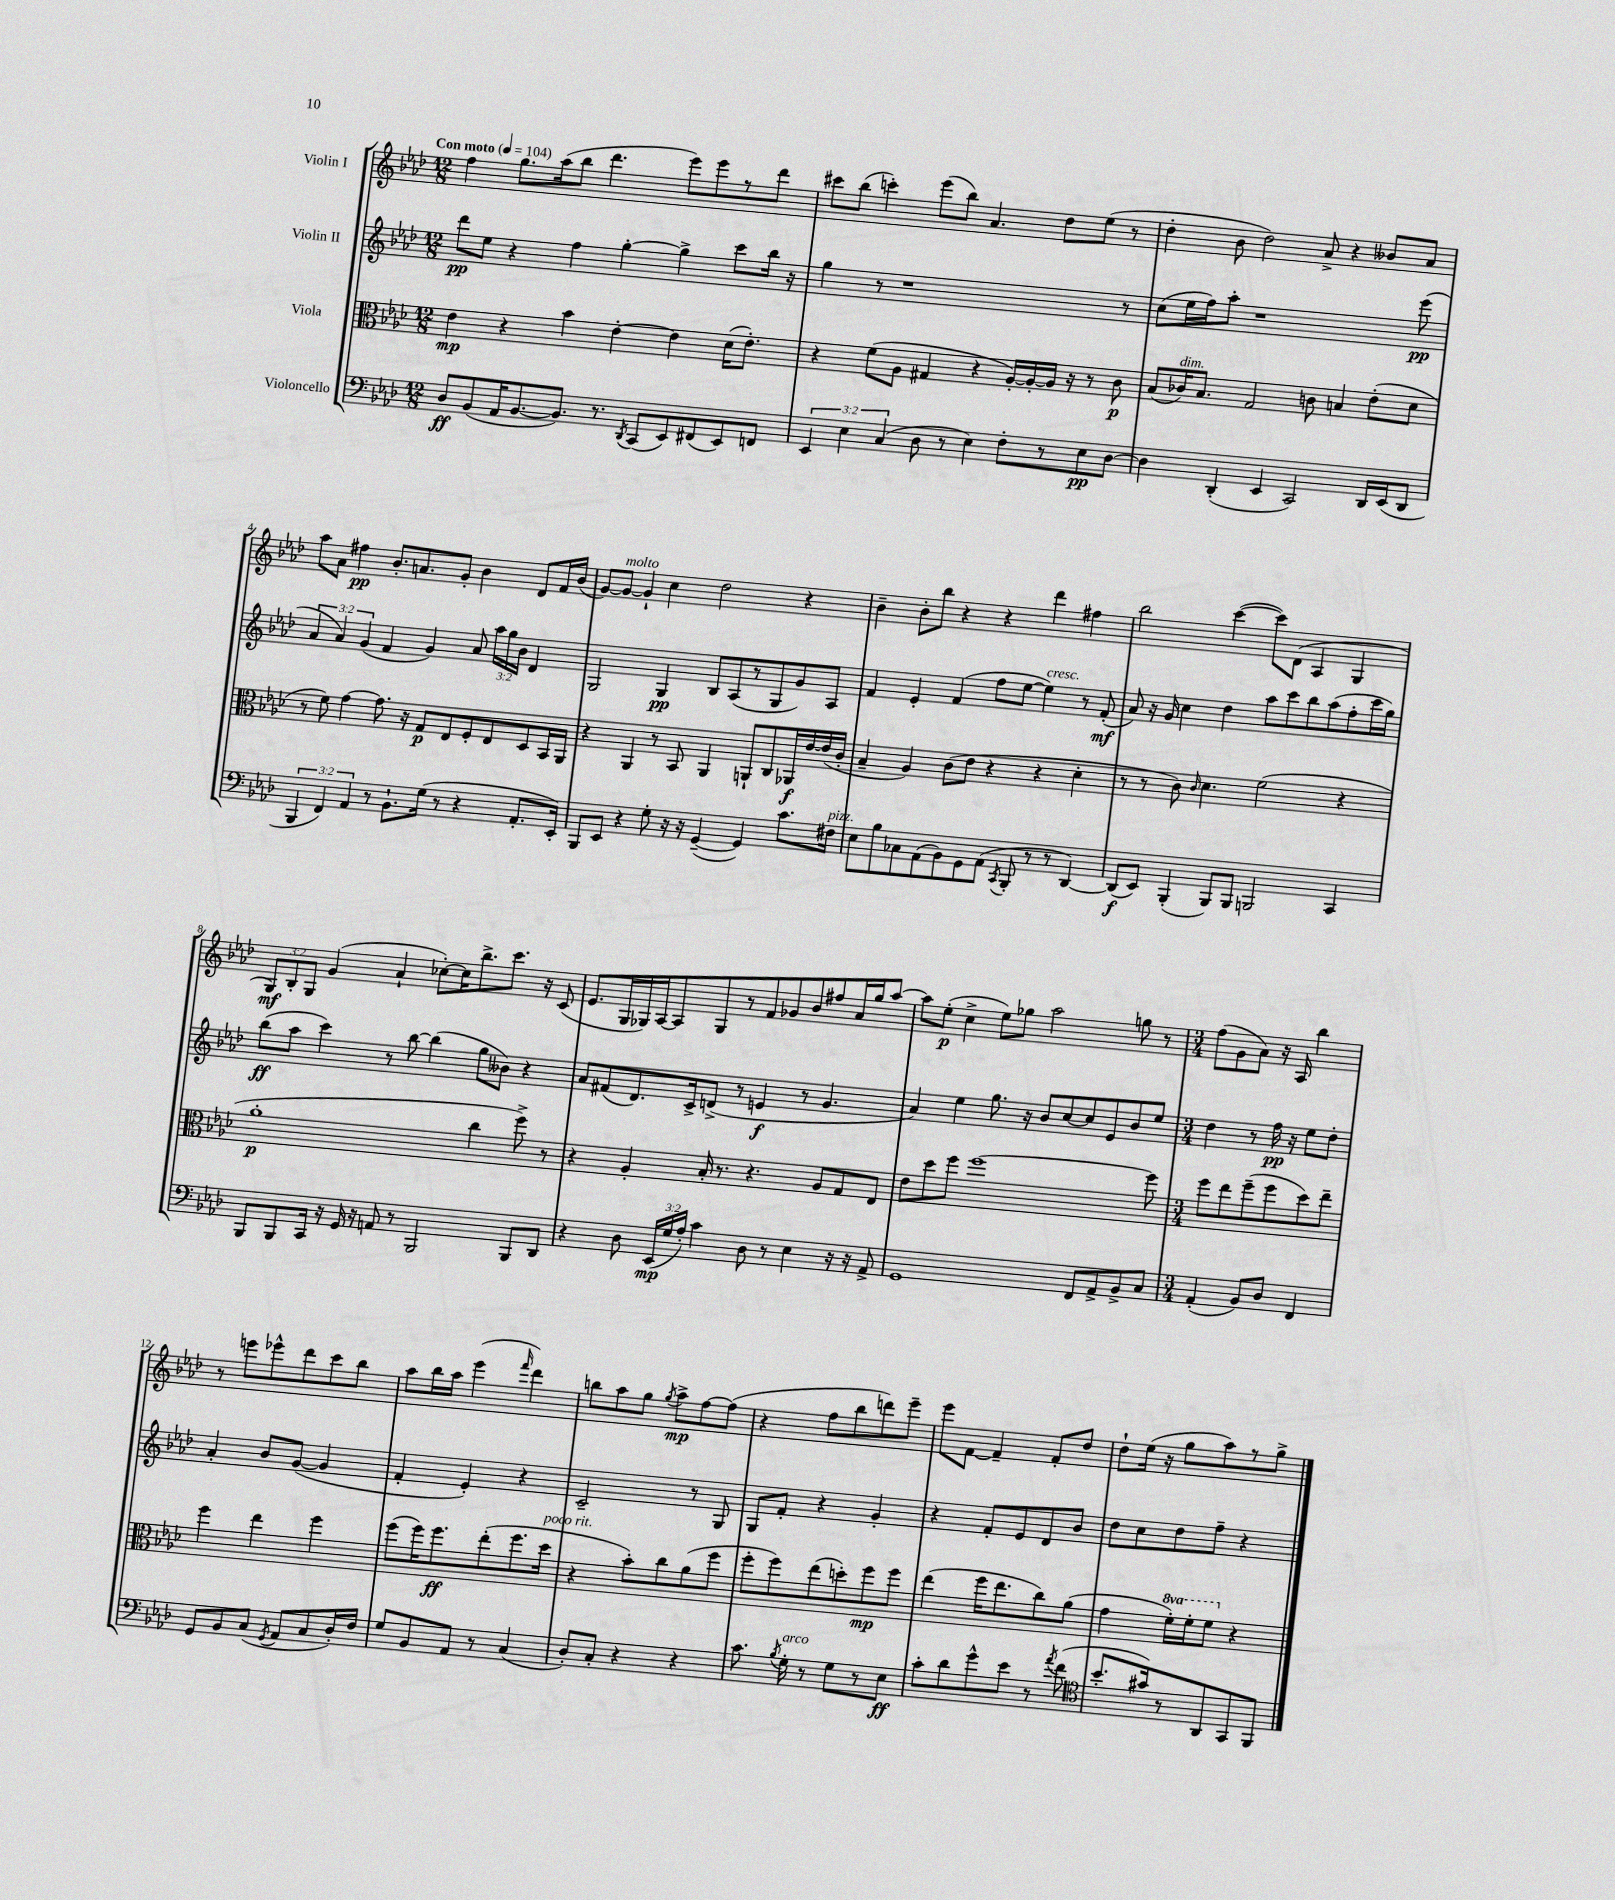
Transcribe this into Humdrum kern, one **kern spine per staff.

**kern	**kern	**kern	**kern
*staff4	*staff3	*staff2	*staff1
*clefF4	*clefC3	*clefG2	*clefG2
*k[b-e-a-d-]	*k[b-e-a-d-]	*k[b-e-a-d-]	*k[b-e-a-d-]
*M12/8	*M12/8	*M12/8	*M12/8
*MM104	*MM104	*MM104	*MM104
8D-/L	4e-\	8ddd-\L	4ff\
(8BB-/	.	8ee-\J	.
16AA-/K	4r	4r	8.gg\L
[8.BB-/	.	.	.
.	.	.	(16aa-\k
8.BB-/]J)	4b-\	4ff\	8bb-\J
.	.	.	4.ddd-\
8.r	.	.	.
.	[4e-'\	[4gg'\	.
8qDD-/	.	.	.
(8CC/L	.	.	.
8EE-/)	4e-\]	4gg^\]	8eee-\L)
(8FF#/	.	.	8eee-\
8EE-/)	(16d-\LK	8ccc\L	8r
.	8.e-'\J)	.	.
8FF/J	.	16bb-\Jk	8ddd-\J
.	.	16r	.
=	=	=	=
6EE-/	4r	4gg\	8ccc#\L
.	.	.	(8bb-\J
6E-\	.	.	.
.	(8f\L	8r	4ccc'\)
(6C/	.	.	.
.	8A-\J	1r	.
8D-\	4G#/	.	(8eee-\L
8r	.	.	8bb-\J)
4E-\)	4r	.	4.a-/
8F'\L	[16A-'/LL)	.	.
.	16A-'/_	.	.
8r	16A-/]JJ	.	8dd-\L
.	16r	.	.
8E-\	8r	.	(8ee-\J
[8D-\J	8c\	8r	8r
=	=	=	=
4D-\]	(8B-/L	(8cc\L	4dd-'\
.	16c-/K)	16ee-\L	.
.	8.B-/J	16ff\J)	.
(4DD-'/	.	8aa-'\J	8b-\
.	2G/	1r	2dd-\)
4EE-/	.	.	.
2CC/)	.	.	.
.	8c\	.	8a-^/
.	4B/	.	4r
16DD-/LL	(8e-'\L	.	8b--/L
(16EE-/J	.	.	.
8DD-/J	8d-\J	(8eee-\	8a-/J
=	=	=	=
6BBB-/	8r	6a-/	8aa-\L
.	8f\)	.	8a-\J
6FF/)	.	6a-/)	.
.	[4g\	.	4ff#\
6AA-/	.	(6g/	.
8r	8.g\]	4f/	8.b-'/L
8.BB-`\L	.	.	.
.	16r	.	8.a/
.	8G/L	4g/)	.
(16G\Jk	.	.	.
8r	8E-/	.	8g'/J
4r	8F'/	8a-/	4b-\
.	8E-/	24aa-\LL	.
.	.	24gg\	.
.	.	24b-\JJ	.
8.AA-'/L	8D-/	4d-/	8d-/L
.	16BB-/L	.	16f/L
16EE-'/Jk)	16AA-/JJ	.	(16b-/JJ
=	=	=	=
8BBB-/L	4r	2G/	[8g/L)
8EE-/J	.	.	8g/_J
4r	4AA-/	.	4g`/]
8G'\	8r	4G/	4cc\
16r	8BB-/	.	.
16r	.	.	.
([4GG~/	4AA-/	8B-/L	2dd-\
.	.	(8A-/	.
4GG/])	8AA`/L	8r	.
.	8C/	8G/	.
8.c\L	16AA-/L	8g/)	4r
.	[16e-/	.	.
.	(16e-/]	8A-/J	.
16F#\Jk	16c'/JJ	.	.
=	=	=	=
8E-\L	4B-~/	4f/	4b-~\
8B-\	.	.	.
8C-\	4A-/)	4e-'/	8b-'\L
(8AA-\	.	.	8bb-\J
8BB-\)	(8c\L	(4f/	4r
8GG\	8e-\J	.	.
(8AA-\J	4r	8ff\L	4r
8qCC/	.	.	.
8BBB-'/	.	[8ee-\J	.
8r	4r	4ee-\])	4ddd-\
8r	.	.	.
[4DD-/)	4d-'\	8r	4ff#\
.	.	(8f'/	.
=	=	=	=
(8DD-/]L	8r	8a-/)	2bb-\
8EE-/J)	8r	16r	.
.	.	16g/	.
(4BBB-'/	8c\)	4cc\	.
.	16qqc/	.	.
.	4.d-\	.	.
8BBB-/L)	.	4dd-\	([4ccc\
8BBB-/J	.	.	.
2BBB/	(2f\	8aa-\L	8ccc\]L)
.	.	8ccc\	(8d-\J
.	.	8bb-\	4A-/
.	.	(8aa-\	.
4CC/	4r	8ff'\	4G/
.	.	16ccc\L	.
.	.	16gg\JJ)	.
=	=	=	=
8BBB-/L	1a-'	(8bb-\L	12G/L)
.	.	.	12B-'/
8BBB-/	.	8aa-\J	.
.	.	.	12G/J
16CC/Jk	.	4ccc\)	(4g/
16r	.	.	.
16GG/	.	.	.
16r	.	.	.
8AA/	.	8r	4a-`/
8r	.	[8bb-\	.
2BBB-/	.	(4bb-\]	[8cc-'\L)
.	.	.	16cc-\]K
.	.	.	8.bb-^\
.	4cc\	8gg\L	.
.	.	8b--\J)	8.ccc\J
8BBB-/L	8ff^\)	4r	.
.	.	.	16r
8DD-/J	8r	.	(8c/
=	=	=	=
4r	4r	8a-/L	8.e-/L
.	.	(8f#/	.
.	.	.	16G/L
8D-\	4A-'/	8.d-/)	16G-/)
.	.	.	[16A-/J
(24EE-/LL	.	.	8A-/]
24G/	.	.	.
.	.	16c^/k	.
24A-'/JJ)	.	.	.
4c\	16B-'/	(8d^/J	8G-/
.	8.r	.	.
.	.	8r	8r
8D-\	4.r	4e/	8f/
8r	.	.	8g-/
4E-\	.	8r	8b-/
.	8A-/L	4.g/	8ff#/
16r	8G/	.	16a-/L
16r	.	.	16gg/J
8AA-^/	8E-/J	.	[8aa-/J
=	=	=	=
1GG	8e-\L	4a-/)	8aa-\]L
.	8dd-\	.	(8ee-'\J
.	8ff\J	4ee-\	4cc^\
.	[1ff	.	.
.	.	8.gg\	8ee-\L)
.	.	.	8gg-\J
.	.	16r	.
.	.	8b-/L	2aa-\
.	.	[8cc/	.
8FF/L	.	8cc/]	.
8AA-^/	.	8e-/	.
8BB-^/	.	8b-/	8gg\
8C/J	8ff\]	8ee-/J	8r
=	=	=	=
*M3/4	*M3/4	*M3/4	*M3/4
(4AA-'/	8ff\L	4dd-\	(8ff\L
.	8ee-\	.	8g\
8BB-/L)	(8ff~\	8r	8a-\J)
8D-/J	8ff\	16ff\	16r
.	.	16r	16A-/
4FF/	8dd-\)	8ee-\L	4bb-\
.	8ee-~\J	8dd-'\J	.
=	=	=	=
8GG/L	4ff\	4a-'/	8r
8BB-/	.	.	8eee\L
(8C/J	4ee-\	8b-/L	8eee-^^\
8qGG/	.	.	.
8AA-/L	.	([8g/J	8ddd-\
8C/	4ff\	4g/]	8ccc\
16D-'/L)	.	.	8bb-\J
16F/JJ	.	.	.
=	=	=	=
8G/L	(8ff\L	4f'/	8aa-\L
8BB-/	16ff\K)	.	16bb-\L
.	8.ff\	.	16aa-\JJ
8AA-/J	.	4e-'/)	(4eee-\
8r	(8ee-'\	.	.
.	.	.	16qqfff/
(4C/	8.ff\	4r	4ddd-\)
.	16dd-\Jk	.	.
=	=	=	=
8D-'/L)	4r	2c~/	8bb\L
8C'/J	.	.	8aa-\
4r	8b-'\L)	.	8gg\J
.	.	.	8qgg/
.	8cc\	.	8aa-^\L
4r	(8a-\	8r	[8ff\
.	8ff\J	8G/	(8ff\]J
=	=	=	=
8.c\	8ff'\L	8G/L	4r
.	8ff\)	8f'/J	.
8qB-/	.	.	.
16G'\	.	.	.
8r	(8ee-\	4r	8ff\L
8G\L	8dd'\)	.	8bb-\
8r	8ff\	4g'/	8ddd\)
8E-\J	8ff\J	.	8eee-~\J
=	=	=	=
8c'\L	(4ee-\	4r	8eee-\L
8d-\	.	.	[8f\J
8g^^\	16ff\LK	8f'/L	4f~/]
.	8.ee-\	.	.
8e-\J	.	8e-/	.
8r	8cc\)	8d-/	8f'/L
8qa-/	.	.	.
(8f\	(8a-\J	8b-/J	8dd-/J
=	=	=	=
*clefC4	*	*	*
8.b-'/L	4g\	8dd-\L	8dd-`\L
.	.	8cc\	(16ee-\Jk
16g#/k)	.	.	16r
8r	16ff'\LL)	8dd-\	8gg\L
.	16ff'\J	.	.
8AA-/	8ff\J	8ff~\J	8aa-\)
8GG/	4r	4r	8r
8FF/J	.	.	8gg^\J
==	==	==	==
*-	*-	*-	*-
